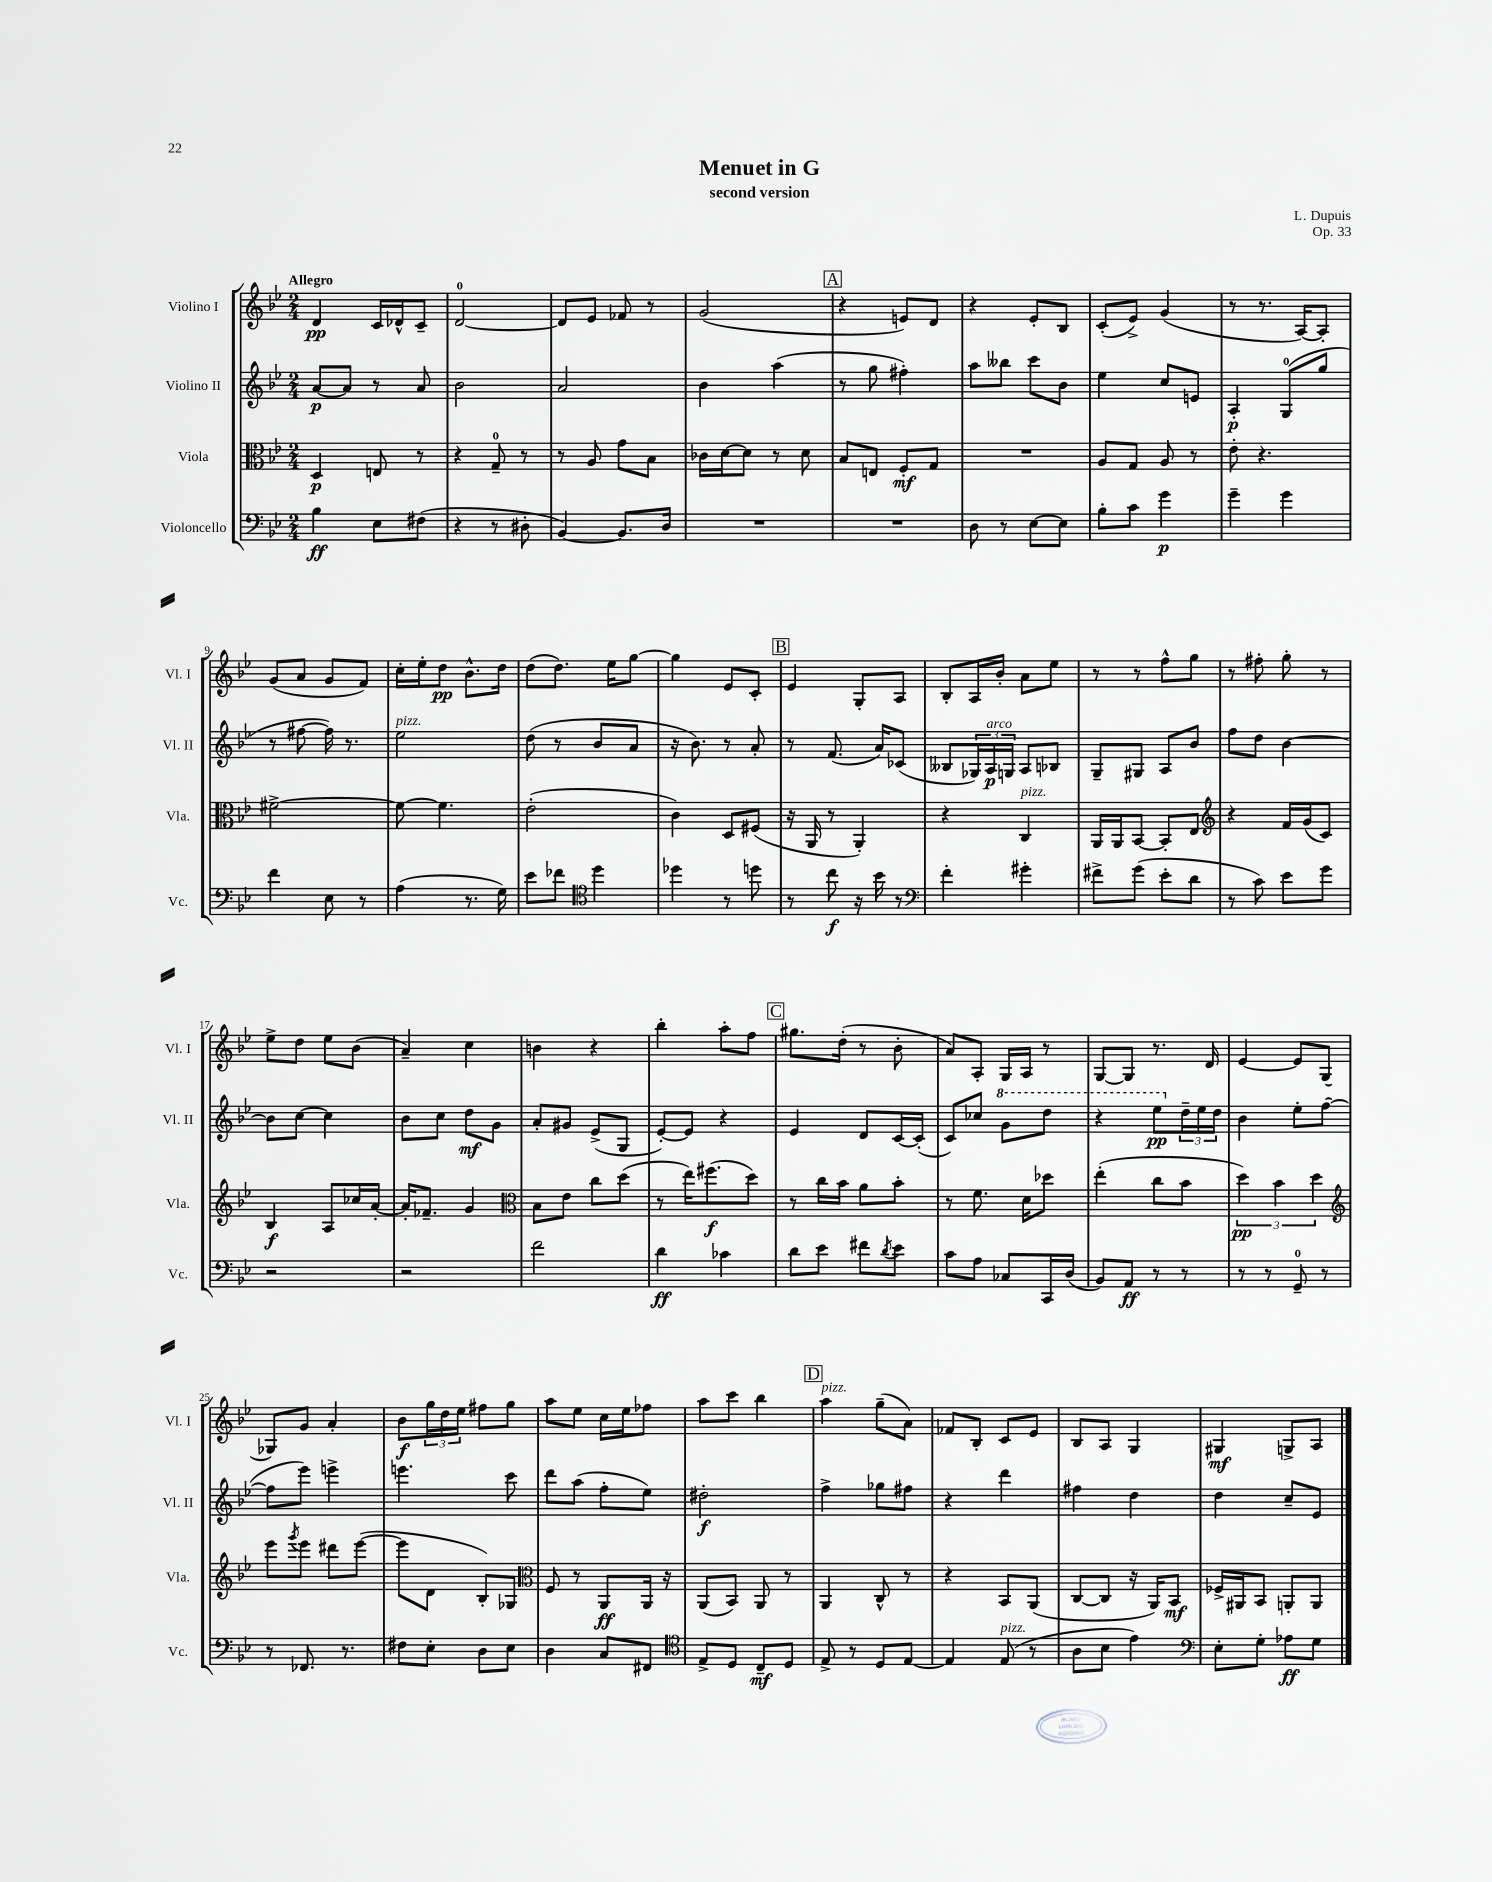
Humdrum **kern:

**kern	**dynam	**kern	**dynam	**kern	**dynam	**kern	**dynam
*part4	*part4	*part3	*part3	*part2	*part2	*part1	*part1
*staff4	*staff4	*staff3	*staff3	*staff2	*staff2	*staff1	*staff1
*I"Violoncello	*	*I"Viola	*	*I"Violino II	*	*I"Violino I	*
*I'Vc.	*	*I'Vla.	*	*I'Vl. II	*	*I'Vl. I	*
*clefF4	*	*clefC3	*	*clefG2	*	*clefG2	*
*k[b-e-]	*	*k[b-e-]	*	*k[b-e-]	*	*k[b-e-]	*
*M2/4	*	*M2/4	*	*M2/4	*	*M2/4	*
=1	=1	=1	=1	=1	=1	=1	=1
!	!	!	!	!	!	!LO:TX:a:B:t=Allegro	!
4B-\	ff	4D/	p	[8a/L	p	4d/	pp
.	.	.	.	8a/J]	.	.	.
8E-\L	.	8En/	.	8r	.	16c/LL	.
.	.	.	.	.	.	16d-X^^/J	.
(8F#X\J	.	8r	.	8a/	.	8c~/J	.
=2	=2	=2	=2	=2	=2	=2	=2
4r	.	4r	.	2b-\	.	[2d/	.
8r	.	8G~/	.	.	.	.	.
8D#X'\	.	8r	.	.	.	.	.
=3	=3	=3	=3	=3	=3	=3	=3
[4BB-/)	.	8r	.	2a/	.	8d/L]	.
.	.	8A/	.	.	.	8e-/J	.
8.BB-/L]	.	8g\L	.	.	.	8f-X/	.
.	.	8B-\J	.	.	.	8r	.
16D/Jk	.	.	.	.	.	.	.
=4	=4	=4	=4	=4	=4	=4	=4
2r	.	16c-X\LL	.	4b-\	.	(2g/	.
.	.	[16d\J	.	.	.	.	.
.	.	8d\J]	.	.	.	.	.
.	.	8r	.	(4aa\	.	.	.
.	.	8d\	.	.	.	.	.
!!LO:REH:place=s1:t=A
=5	=5	=5	=5	=5	=5	=5	=5
2r	.	8B-/L	.	8r	.	4r	.
.	.	8En/J	.	8gg\	.	.	.
.	.	8F'/L	mf	4ff#X'\)	.	8en/L)	.
.	.	8G/J	.	.	.	8d/J	.
=6	=6	=6	=6	=6	=6	=6	=6
8D\	.	2r	.	8aa\L	.	4r	.
8r	.	.	.	8bb--X\J	.	.	.
[8E-\L	.	.	.	8ccc\L	.	8e-'/L	.
8E-\J]	.	.	.	8b-\J	.	8B-/J	.
=7	=7	=7	=7	=7	=7	=7	=7
8B-'\L	.	8A/L	.	4ee-\	.	(8c'/L	.
8c\J	.	8G/J	.	.	.	8e-^/J)	.
4g\	p	8A/	.	8cc/L	.	(4g/	.
.	.	8r	.	8en/J	.	.	.
=8	=8	=8	=8	=8	=8	=8	=8
4g~\	.	8e-'\	.	4A'/	p	8r	.
.	.	4.r	.	.	.	8.r	.
4g\	.	.	.	(8G/L	.	.	.
.	.	.	.	.	.	[16A/KL)	.
.	.	.	.	8gg/J	.	8A'/J]	.
!!LO:LB:g=z
=9	=9	=9	=9	=9	=9	=9	=9
4f\	.	[2f#X^\	.	8r	.	(8g/L	.
.	.	.	.	[8ff#X\	.	8a/J	.
8E-\	.	.	.	16ff#\])	.	8g/L	.
.	.	.	.	8.r	.	.	.
8r	.	.	.	.	.	8f/J)	.
=10	=10	=10	=10	=10	=10	=10	=10
!	!	!	!	!LO:TX:a:i:t=pizz.	!	!	!
(4A\	.	8f#\_	.	2ee-\	.	16cc'\LL	.
.	.	.	.	.	.	16ee-'\J	.
.	.	4.f#\]	.	.	.	8dd\J	pp
8.r	.	.	.	.	.	8.b-^^\L	.
16G\)	.	.	.	.	.	16dd\Jk	.
=11	=11	=11	=11	=11	=11	=11	=11
8e-\L	.	(2e-'\	.	(8dd\	.	(8dd\L	.
8f-X\J	.	.	.	8r	.	8.dd\J)	.
*clefC4	*	*	*	*	*	*	*
4dd\	.	.	.	8b-/L	.	.	.
.	.	.	.	.	.	16ee-\KL	.
.	.	.	.	8a/J	.	[8gg\J	.
=12	=12	=12	=12	=12	=12	=12	=12
4dd-X\	.	4c\)	.	16r	.	4gg\]	.
.	.	.	.	8.b-\)	.	.	.
8r	.	8D/L	.	8r	.	8e-/L	.
8ddn\	.	(8F#X/J	.	8a'/	.	8c'/J	.
!!LO:REH:place=s1:t=B
=13	=13	=13	=13	=13	=13	=13	=13
8r	.	16r	.	8r	.	4e-/	.
.	.	16AA/	.	.	.	.	.
8cc\	f	8r	.	(8.f/	.	.	.
16r	.	4AA'/)	.	.	.	8G'/L	.
16b-\	.	.	.	16a/KL)	.	.	.
8r	.	.	.	(8c-X/J	.	8A/J	.
=14	=14	=14	=14	=14	=14	=14	=14
*clefF4	*	*	*	*	*	*	*
4f'\	.	4r	.	8B--X/L	.	8B-'/L	.
.	.	.	.	24G-X/L)	.	16A/L	.
!	!	!	!	!LO:TX:a:i:t=arco	!	!	!
.	.	.	.	24A/	p	.	.
.	.	.	.	.	.	16b-'/JJ	.
.	.	.	.	24Gn/JJ	.	.	.
!	!	!LO:TX:a:i:t=pizz.	!	!	!	!	!
4g#X'\	.	4C/	.	8A/L	.	8a\L	.
.	.	.	.	8B-X/J	.	8ee-\J	.
=15	=15	=15	=15	=15	=15	=15	=15
8f#X^\L	.	16AA/LL	.	8G~/L	.	8r	.
.	.	16AA/J	.	.	.	.	.
(8g\J	.	[8BB-/J	.	8G#X/J	.	8r	.
8e-'\L	.	8BB-'/L]	.	8A/L	.	8ff^^\L	.
8d\J	.	8E-/J	.	8b-/J	.	8gg\J	.
=16	=16	=16	=16	=16	=16	=16	=16
*	*	*clefG2	*	*	*	*	*
8r	.	4r	.	8ff\L	.	8r	.
8c\)	.	.	.	8dd\J	.	8ff#X'\	.
8e-\L	.	16f/LL	.	[4b-\	.	8gg'\	.
.	.	(16g/J	.	.	.	.	.
8g\J	.	8c/J)	.	.	.	8r	.
!!LO:LB:g=z
=17	=17	=17	=17	=17	=17	=17	=17
2r	.	4B-/	f	8b-\L]	.	8ee-^\L	.
.	.	.	.	[8cc\J	.	8dd\J	.
.	.	8A/L	.	4cc\]	.	8ee-\L	.
.	.	16cc-X/L	.	.	.	(8b-\J	.
.	.	[16a'/JJ	.	.	.	.	.
=18	=18	=18	=18	=18	=18	=18	=18
2r	.	16a'/KL]	.	8b-\L	.	4a~/)	.
.	.	8.f-X~/J	.	.	.	.	.
.	.	.	.	8cc\J	.	.	.
.	.	4g/	.	8dd\L	mf	4cc\	.
.	.	.	.	8g\J	.	.	.
=19	=19	=19	=19	=19	=19	=19	=19
*	*	*clefC3	*	*	*	*	*
2f\	.	8B-\L	.	8a'/L	.	4bn\	.
.	.	8e-\J	.	8g#X/J	.	.	.
.	.	8cc\L	.	(8e-^/L	.	4r	.
.	.	(8dd\J	.	8G/J	.	.	.
=20	=20	=20	=20	=20	=20	=20	=20
4d\	ff	8r	.	[8e-'/L)	.	4bb-'\	.
.	.	16ee-\KL)	.	8e-/J]	.	.	.
.	.	(8.ff#X\	f	.	.	.	.
4c-X\	.	.	.	4r	.	8aa'\L	.
.	.	8dd\J)	.	.	.	8ff\J	.
!!LO:REH:place=s1:t=C
=21	=21	=21	=21	=21	=21	=21	=21
8d\L	.	8r	.	4e-/	.	8.gg#X\L	.
8e-\J	.	16cc\LL	.	.	.	.	.
.	.	16b-\JJ	.	.	.	(16dd'\Jk	.
8f#X\L	.	8a\L	.	8d/L	.	8r	.
8qd/	.	.	.	.	.	.	.
8e-\J	.	8b-'\J	.	[16c/L	.	8b-'\	.
.	.	.	.	(16c'/JJ]	.	.	.
=22	=22	=22	=22	=22	=22	=22	=22
8c\L	.	8r	.	8c/L)	.	8a/L)	.
8A\J	.	8.f\	.	8cc-X/J	.	8A'/J	.
*	*	*	*	*8va	*	*	*
8C-X/L	.	.	.	8gg\L	.	16G/LL	.
.	.	16d\KL	.	.	.	16A/JJ	.
16CC/L	.	8dd-X\J	.	8ddd\J	.	8r	.
(16D/JJ	.	.	.	.	.	.	.
=23	=23	=23	=23	=23	=23	=23	=23
8BB-/L)	.	(4ee-'\	.	4r	.	[8G/L	.
8AA/J	ff	.	.	.	.	8G/J]	.
8r	.	8cc\L	.	8eee-\L	pp	8.r	.
*	*	*	*	*X8va	*	*	*
8r	.	8b-\J	.	24dd~\L	.	.	.
.	.	.	.	24ee-\	.	.	.
.	.	.	.	.	.	16d/	.
.	.	.	.	24dd\JJ	.	.	.
=24	=24	=24	=24	=24	=24	=24	=24
8r	.	6dd\)	pp	4b-\	.	[4e-/	.
8r	.	.	.	.	.	.	.
.	.	6b-\	.	.	.	.	.
8GG~/	.	.	.	8ee-'\L	.	8e-/L]	.
.	.	6dd\	.	.	.	.	.
8r	.	.	.	([8ff\J	.	(8G/J	.
!!LO:LB:g=z
=25	=25	=25	=25	=25	=25	=25	=25
*	*	*clefG2	*	*	*	*	*
8r	.	8eee-\L	.	8ff\L]	.	8G-X/L)	.
.	.	8qggg/	.	.	.	.	.
8.FF-X/	.	8eee-\J	.	8eee-\J)	.	8g/J	.
.	.	8ddd#X\L	.	4eeen^\	.	4a'/	.
8.r	.	.	.	.	.	.	.
.	.	([8eee-\J	.	.	.	.	.
=26	=26	=26	=26	=26	=26	=26	=26
8F#X\L	.	8eee-\L]	.	4.eeen\	.	8b-\L	f
8E-'\J	.	8d\J	.	.	.	24gg\L	.
.	.	.	.	.	.	24dd\	.
.	.	.	.	.	.	24ee-\JJ	.
8D\L	.	8B-'/L)	.	.	.	8ff#X\L	.
8E-\J	.	8G-X/J	.	8ccc\	.	8gg\J	.
=27	=27	=27	=27	=27	=27	=27	=27
*	*	*clefC3	*	*	*	*	*
4D\	.	8F/	.	8ddd\L	.	8aa\L	.
.	.	8r	.	(8aa\J	.	8ee-\J	.
8C/L	.	8AA/L	ff	8ff'\L	.	16cc\LL	.
.	.	.	.	.	.	16ee-\J	.
8FF#X/J	.	16AA/Jk	.	8ee-\J)	.	8ff-X\J	.
.	.	16r	.	.	.	.	.
=28	=28	=28	=28	=28	=28	=28	=28
*clefC4	*	*	*	*	*	*	*
8E-^/L	.	(8AA/L	.	2dd#X'\	f	8aa\L	.
8D/J	.	8BB-/J)	.	.	.	8ccc\J	.
8C~/L	mf	8AA/	.	.	.	4bb-\	.
8D/J	.	8r	.	.	.	.	.
!!LO:REH:place=s1:t=D
=29	=29	=29	=29	=29	=29	=29	=29
!	!	!	!	!	!	!LO:TX:a:i:t=pizz.	!
8E-^/	.	4AA/	.	4ff^\	.	4aa\	.
8r	.	.	.	.	.	.	.
8D/L	.	8C^^/	.	8gg-X\L	.	(8gg~\L	.
[8E-/J	.	8r	.	8ff#X\J	.	8a\J)	.
=30	=30	=30	=30	=30	=30	=30	=30
4E-/]	.	4r	.	4r	.	8f-X/L	.
.	.	.	.	.	.	8B-'/J	.
!LO:TX:a:i:t=pizz.	!	!	!	!	!	!	!
(8E-/	.	8BB-/L	.	4ddd\	.	8c/L	.
8r	.	(8AA/J	.	.	.	8e-/J	.
=31	=31	=31	=31	=31	=31	=31	=31
8A\L	.	[8C/L	.	4ff#X\	.	8B-/L	.
8B-\J	.	8C/J]	.	.	.	8A/J	.
4e-\)	.	16r	.	4dd\	.	4G/	.
.	.	16AA/KL)	.	.	.	.	.
.	.	8BB-/J	mf	.	.	.	.
=32	=32	=32	=32	=32	=32	=32	=32
*clefF4	*	*	*	*	*	*	*
8E-'\L	.	16F-X^/LL	.	4dd\	.	4G#X/	mf
.	.	16AA#X/J	.	.	.	.	.
8G'\J	.	8BB-/J	.	.	.	.	.
8A-X\L	ff	8AAn'/L	.	8cc~/L	.	8Gn^/L	.
8G\J	.	8AA/J	.	8e-/J	.	8A/J	.
==	==	==	==	==	==	==	==
*-	*-	*-	*-	*-	*-	*-	*-
